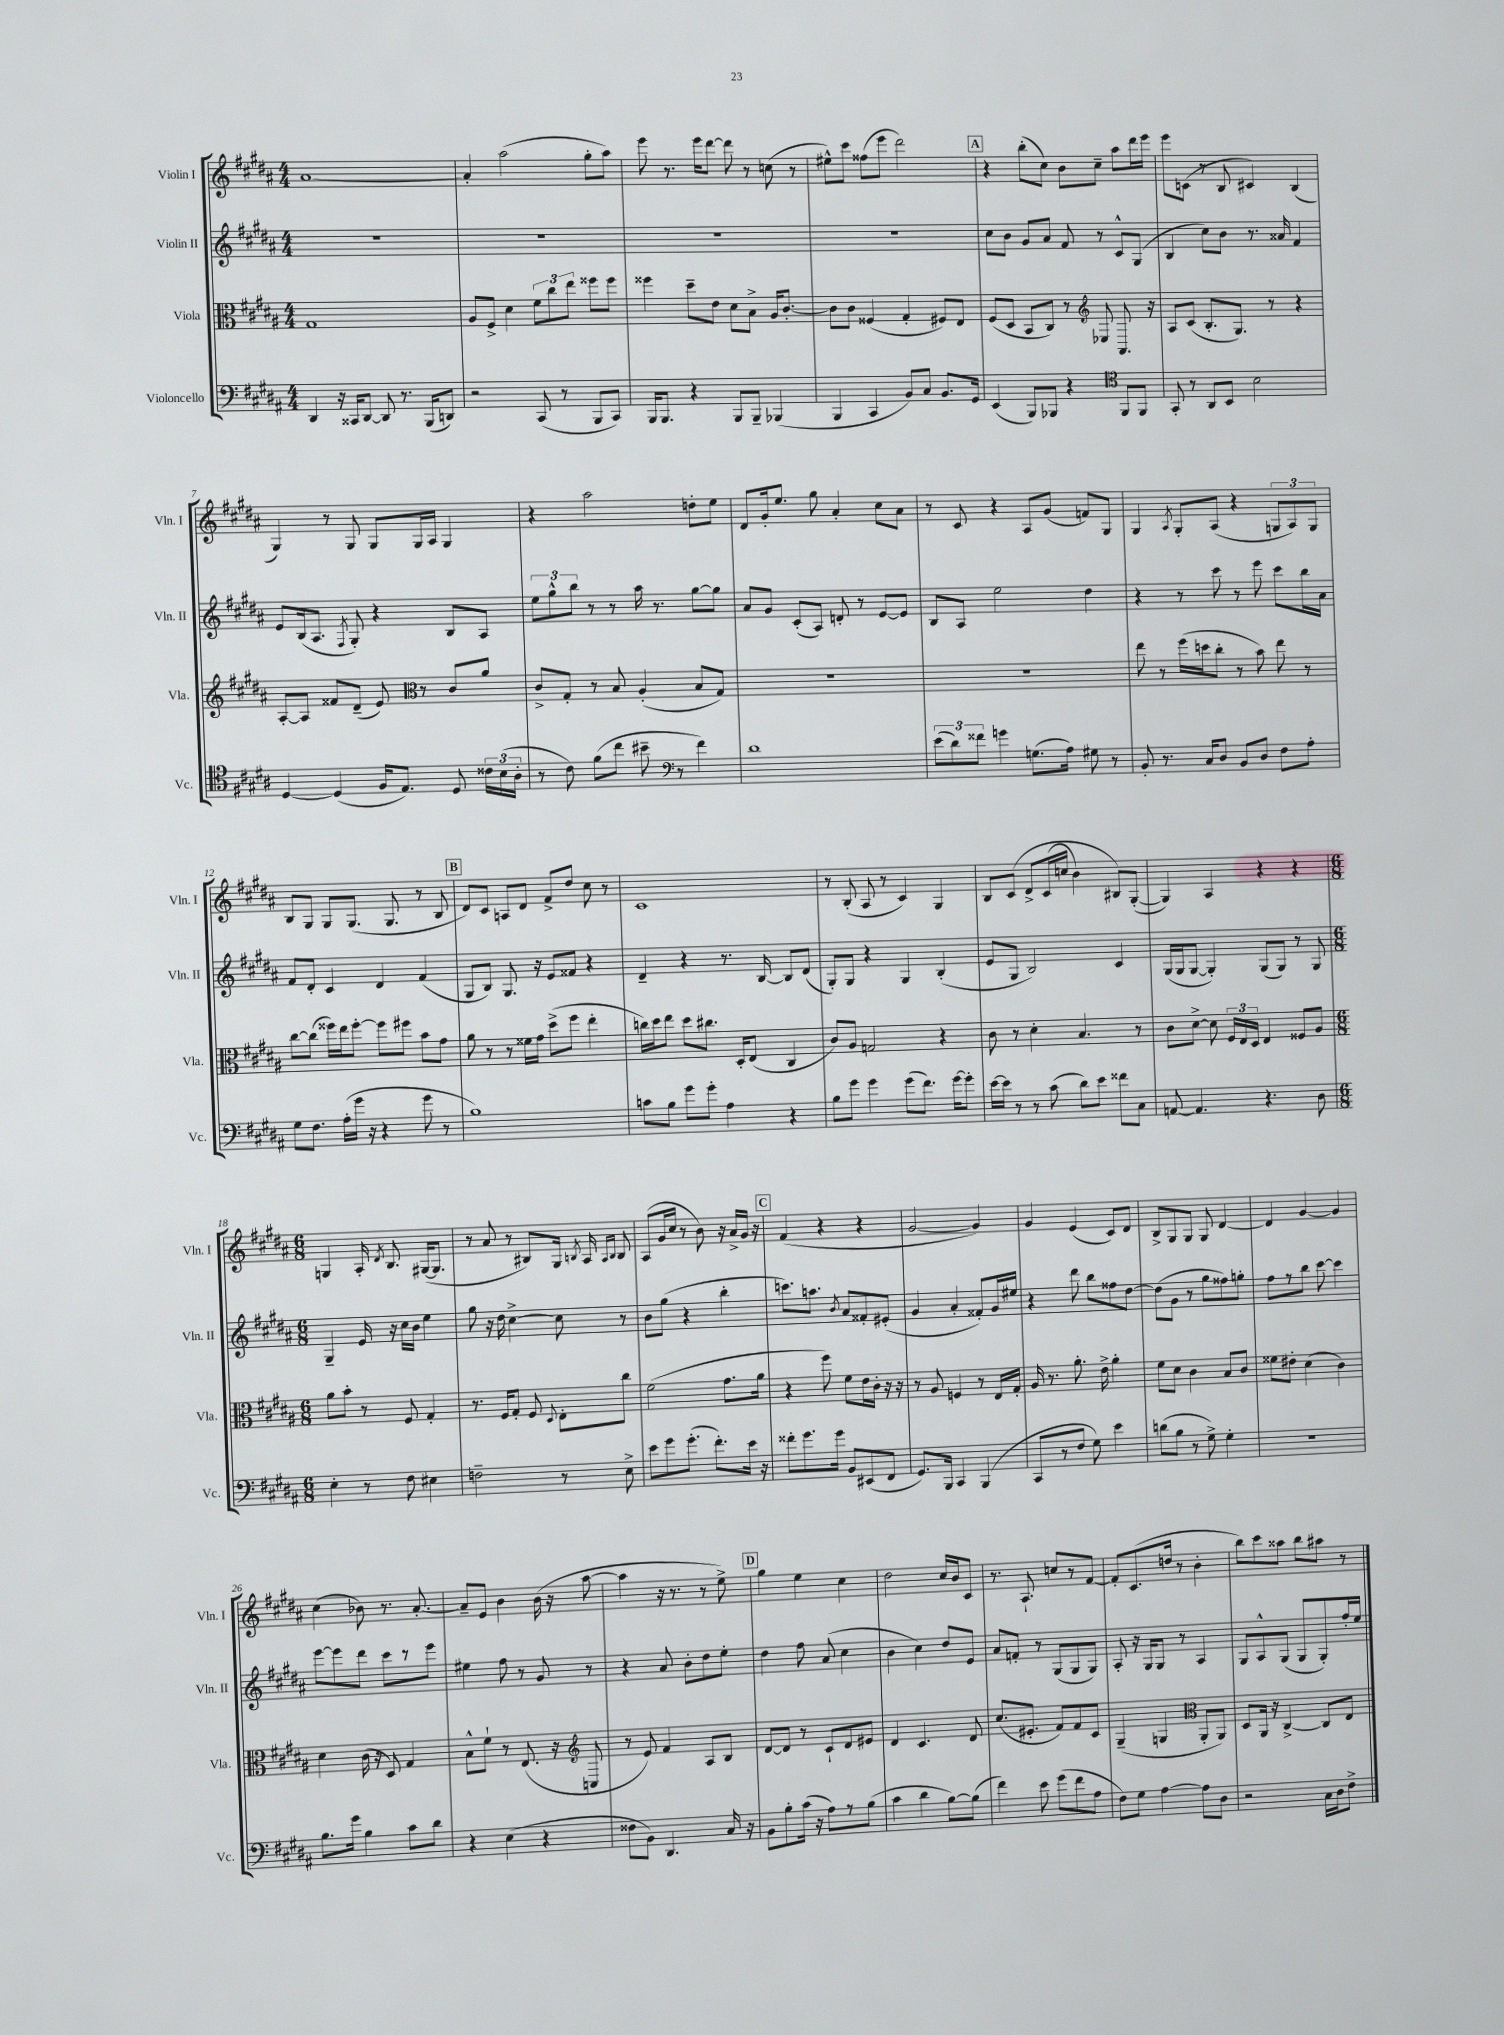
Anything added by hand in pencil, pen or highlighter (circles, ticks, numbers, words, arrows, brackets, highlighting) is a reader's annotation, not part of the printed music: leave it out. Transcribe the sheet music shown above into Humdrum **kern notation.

**kern	**kern	**kern	**kern
*part4	*part3	*part2	*part1
*staff4	*staff3	*staff2	*staff1
*I"Violoncello	*I"Viola	*I"Violin II	*I"Violin I
*I'Vc.	*I'Vla.	*I'Vln. II	*I'Vln. I
*clefF4	*clefC3	*clefG2	*clefG2
*k[f#c#g#d#a#]	*k[f#c#g#d#a#]	*k[f#c#g#d#a#]	*k[f#c#g#d#a#]
*M4/4	*M4/4	*M4/4	*M4/4
=1	=1	=1	=1
4DD#/	1G#	1r	[1a#
16r	.	.	.
16CC##X/KL	.	.	.
[8DD#/J	.	.	.
8DD#/]	.	.	.
8.r	.	.	.
(16BBB/KL	.	.	.
8DDn/J)	.	.	.
=2	=2	=2	=2
2r	8A#/L	1r	4a#'/]
.	8F#^/J	.	.
.	4d#\	.	(2aa#\
(8CC#/	12f#\L	.	.
.	12cc#\	.	.
8r	.	.	.
.	12ee\J	.	.
8BBB/L	8ff##X\L	.	8gg#'\L
8CC#/J)	8ff##\J	.	8aa#\J)
=3	=3	=3	=3
16BBB/KL	4ff##X\	1r	8eee\
8.BBB/J	.	.	.
.	.	.	8.r
4r	8dd#~\L	.	.
.	.	.	16eee\KL
.	8e\J	.	[8ddd#\J
8BBB/L	8d#\L	.	8ddd#\]
8BBB~/J	8B^\J	.	8r
(4BBB-X/	16A#/KL	.	(8ccn\
.	[8.c#'/J	.	.
.	.	.	8r
=4	=4	=4	=4
4BBB/	8c#\L]	1r	8ee#X^^\L)
.	8c#\J	.	8ccc#\J
4CC#/	(4F##X/	.	(8ff##X\L
.	.	.	8eee\J
8BB/L)	4G#'/	.	2ddd#\)
8C#/J	.	.	.
8.BB/L	8F#X/L)	.	.
.	8E/J	.	.
16GG#/Jk	.	.	.
!!LO:REH:place=s1:t=A
=5	=5	=5	=5
(4EE/	(8F#/L	8cc#\L	4r
.	8D#/J	8b\J	.
8BBB/L)	8BB/L	8g#/L	(8bb'\L
8BBB-X/J	8C#/J)	8a#/J	8cc#\J)
4r	8r	8f#/	8b\L
.	8E-X/	8r	8cc#~\J
*clefC4	*	*	*
8FF#/L	8.AA#/	8c#^^/L	8aa#\L
8FF#/J	.	(8G#/J	16ddd#\L
.	16r	.	16eee\JJ
=6	=6	=6	=6
*	*clefG2	*	*
8GG#'/	8A#/L	4B/	8eee\L
8r	(8c#/J	.	(8cn\J
8AA#/L	8.B'/L	8cc#\L)	8r
8BB/J	.	8b\J	8B/
.	8.G#/J)	.	.
2B\	.	8.r	4c#X/)
.	8r	.	.
.	.	16a##X/	.
.	4r	4f#/	(4B/
!!LO:LB:g=z
=7	=7	=7	=7
[4D#/	[8A#'/L	8e/L	4G#/)
.	8A#/J]	(16B/k	.
.	.	8.A#/J	.
(4D#/]	8f##X/L	.	8r
.	.	8qF#/	.
.	(8d#~/J	8G#'/)	8G#/
16F#/KL	8e/)	4r	8G#/L
8.E/J)	.	.	.
.	8r	.	16G#/L
.	.	.	16A#/JJ
8D#/	8c#/L	8B/L	4G#/
24c##X\LL	8a#/J	8A#/J	.
(24B\	.	.	.
24A#'\JJ	.	.	.
=8	=8	=8	=8
*	*clefC3	*	*
8r	8c#^/L	12ee\L	4r
.	.	12gg#^^\	.
8c#\)	8G#'/J	.	.
.	.	12bb\J	.
(8f#\L	8r	8r	2aa#\
8cc#\J	8B/	8r	.
8b#X~\	(4A#'/	16aa#\	.
.	.	8.r	.
8r	.	.	.
4f#\)	8B/L	[8gg#\L	8ddn'\L
.	8G#/J)	8gg#\J]	8ee\J
=9	=9	=9	=9
*clefF4	*	*	*
1d#	1r	8a#/L	8d#/L
.	.	8g#/J	16g#'/k
.	.	.	8.ee/J
.	.	(8c#'/L	.
.	.	8A#/J)	8gg#\
.	.	8dn'/	4a#'/
.	.	8r	.
.	.	[8e/L	8cc#\L
.	.	8e/J]	8a#\J
=10	=10	=10	=10
(12e\L	1r	8B/L	8r
12d#\)	.	.	.
.	.	8A#/J	8c#/
12f##X\J	.	.	.
4gn\	.	2ee\	4r
(8.Gn\L	.	.	8A#/L
.	.	.	(8g#/J
16A#\Jk)	.	.	.
8G#X\	.	4dd#\	8fn/L)
8r	.	.	8G#/J
=11	=11	=11	=11
8BB'/	8ee\	4r	4G#/
8.r	8r	.	.
.	.	.	8qA#/
.	(16ff#\LL	8r	8G#'/L
16C#/KL	16ddn\J	.	.
8D#/J	8cc#'\J	8ccc#\	(8A#/J
8BB/L	8r	8r	4r
8D#/J	8b\)	8eee\	.
8F#\L	8ee\	8ccc#\L	12Gn/L
.	.	.	12A#/)
8A#'\J	8r	16bb\L	.
.	.	.	12G/J
.	.	16a#\JJ	.
!!LO:LB:g=z
=12	=12	=12	=12
8G#\L	[8cc#\L	8f#/L	8B/L
8.F#\J	(8cc#\J]	8d#'/J	8G#/J
.	16ff##X\LL)	4c#/	8G#/L
(16A#'\LL	16ee\J	.	.
16g#\JJ	[8ff##'\J	.	(8.G#/J
16r	.	.	.
4r	8ff##\L]	4d#/	.
.	.	.	8.G#/
.	8ff#X\J	.	.
8g#\	8b\L	(4f#/	8r
8r	8g#\J	.	8B/
!!LO:REH:place=s1:t=B
=13	=13	=13	=13
1B)	8a#\	8G#/L	8d#/L)
.	8r	8B/J)	8c#/J
.	8r	8.G#/	8An/L
.	16f##X\LL	.	8d#/J
.	16g#\JJ	16r	.
.	(8dd#^\L	8e/L	8f#^/L
.	8ff#\J	8f##X/J	8dd#/J
.	4ee'\	4r	8cc#\
.	.	.	8r
=14	=14	=14	=14
8cn\L	16ccn\LL)	4d#~/	1c#
.	16dd#\J	.	.
8B\J	8ee\J	.	.
8g#\L	8dd#\L	4r	.
8g#'\J	8.cc#X\J	.	.
4A#\	.	8.r	.
.	16D#'/KL	.	.
.	(8E/J	.	.
.	.	[16B/	.
4r	4C#/	8B/L]	.
.	.	(8d#/J	.
=15	=15	=15	=15
8B\L	8c#/L)	8G#'/L)	8r
8g#\J	8A#/J	8G#/J	(8B'/
4g#\	2Gn/	4r	8A#/
.	.	.	8r
(8g#\L	.	4G#/	4c#/)
8.f#\J)	.	.	.
.	4r	(4B'/	4G#/
[16g#\KL	.	.	.
8g#'\J]	.	.	.
=16	=16	=16	=16
[16e\LL	8c#\	8e/L	8B/L
16e\JJ]	.	.	.
8r	8r	8G#/J	(8c#/J
8r	4d#'\	2B/)	8d#^/L
(8c#\	.	.	(16c#/L
.	.	.	16ccn/JJ
8d#\L)	4.B/	.	4b\)
8e\J	.	.	.
8f##X\L	.	4c#/	8B#X/L)
8C#\J	8r	.	([8G#'/J
=17	=17	=17	=17
[8AAn/	8c#\L	(16G#/LL	4G#/])
.	.	16G#/J	.
4.AA/]	[8d#^\J	[8G#/J	.
.	8d#\]	4G#'/])	4A#/
.	24F#/LL	.	.
.	24E/	.	.
.	24D#/JJ	.	.
4.r	4E/	(8G#/L	4r
.	.	8G#/J)	.
.	8F##X/L	8r	4r
8D#\	8A#/J	8G#/	.
!!LO:LB:g=z
=18	=18	=18	=18
*M6/8	*M6/8	*M6/8	*M6/8
4E'\	8a#\L	4G#~/	4Gn/
.	8b'\J	.	.
8r	8r	16e/	16A#'/
.	.	.	8qd#/
.	.	16r	8.B/
8F#\	8F#/	16cc#\LL	.
.	.	16b\JJ	.
4E#X\	4G#'/	4ee\	([16G#X/KL
.	.	.	8.G#/J]
=19	=19	=19	=19
2Fn~\	8.r	8gg#\	8r
.	.	16r	8a#/
.	16F#/KL	16dd#\	.
.	8G#'/J	[4cc#^\	8r
.	8F#/	.	8B#X/L)
.	8qqD#/	.	.
8r	8E'\L	8cc#\]	16G#/Jk
.	.	.	8qBn/
.	.	.	16A#/
.	.	.	16qqA#/LL
.	.	.	16qqB/JJ
8E^\	8cc#\J	8r	8B/
=20	=20	=20	=20
8e\L	(2f#\	8b\L	(8A#/L
8g#\	.	(8gg#\J	16g#/L
.	.	.	16cc#/JJ
(8.g#'\J	.	4r	8r
.	.	.	8b\)
8.f#'\L)	.	.	.
.	8.g#\L	4bb'\	16r
.	.	.	16a#^/LL
16e\Jk	.	.	16g#/JJ
16r	16a#\Jk	.	16r
!!LO:REH:place=s1:t=C
=21	=21	=21	=21
8f##X'\L	4r	8.cccn\L)	(4f#/
8.g#\	.	.	.
.	.	8.aan\J	.
.	8ff#\)	.	4r
16g#\Jk	.	.	.
.	.	8qb/	.
8BB/L	8f#\L	8a#/L	.
(8EE#X/	16e\L	8f##X'/	4r
.	16c#'\JJ	.	.
8FF#/J	16r	(8e#X'/J	.
.	16r	.	.
=22	=22	=22	=22
8.GG#/L)	8r	4g#/	[2g#/
.	8A#/	.	.
16BBB/Jk	.	.	.
4CC#/	4Fn/	4a#'/	.
(4BBB/	8r	8f##X'/L)	4g#/])
.	16E/LL	16g#/L	.
.	16G#'/JJ	16ee#X/JJ	.
=23	=23	=23	=23
8CC#/L	16A#/	4r	4g#/
.	8.r	.	.
8r	.	.	.
8F#/J	8.a#'\	8ddd#\	(4e/
8G#\)	.	8bb\L	.
.	16e^\	.	.
4e\	4a#'\	8ff##X\	8c#/L)
.	.	[8dd#\J	8d#/J
=24	=24	=24	=24
(8dn\L	8f#\L	(8dd#\L]	8B^/L
8B\J	8d#\J	8g#\J	8G#/
8r	4c#\	8r	8G#/J
8G#^\)	.	8gg#\L	8G#/
4G#'\	8B/L	8ff##X\)	[4d#/
.	8c#/J	8ggn'\J	.
=25	=25	=25	=25
2.r	8f##X\L	8ff#\L	4d#/]
.	8e#X'\J	8r	.
.	(4d#\	8bb\J	[4g#/
.	.	[8ccc#\	.
.	4c#\)	4ccc#\]	4g#/]
!!LO:LB:g=z
=26	=26	=26	=26
8.B\L	4d#\	[8eee\L	(4cc#\
.	.	8eee\]	.
16g#\Jk	.	.	.
4B\	(16c#\	8ddd#\J	8b-X\)
.	16r	.	.
.	8D#/)	8ccc#\L	8.r
8c#\L	4G#/	8r	.
.	.	.	[8.a#'/
8d#\J	.	8eee\J	.
=27	=27	=27	=27
4r	8B^^\L	4ee#X\	8a#~/L]
.	8f#`\J	.	8e/J
(4E\	8r	8ff#\	4b\
.	(8.E/	8r	.
4r	.	8g#/	(16b\
.	16r	.	16r
.	8Cn/	8r	[8aa#\
=28	=28	=28	=28
*	*clefG2	*	*
8F##X\L	8r	4r	4aa#\]
8BB\J)	8e/)	.	.
4.DD#/	4f#/	8a#/	16r
.	.	.	8.r
.	.	8b'\L	.
.	8A#/L	8dd#\	8r
16C#/	8B/J	8ee'\J	8ee^\)
16r	.	.	.
!!LO:REH:place=s1:t=D
=29	=29	=29	=29
8BB\L	[8d#/L	4dd#\	4gg#\
8B'\	8d#/J]	.	.
(16c#\Jk	8r	8ff#\	4ee\
16r	.	.	.
8A#\L)	8c#`/L	(8a#/	.
8r	8d#/	4cc#\	4cc#\
(8B\J	8e#X/J	.	.
=30	=30	=30	=30
4c#\	4d#/	4b\	2dd#\
4d#\	4.c#/	4cc#\)	.
[8B\L)	.	8dd#/L	16cc#/LL
.	.	.	16b/J
(8B\J]	8d#/	8e/J	8c#/J
=31	=31	=31	=31
4f#\)	(8.cc#/L	8a#/L	8.r
.	.	8fn'/J	.
.	8.e#X'/J	.	8.A#`/
8e\	.	8r	.
(8g#\L	8f#/L)	(8G#/L	8ccn/L
8f#\	8f#/	8G#/	8r
8A#\J	8c#/J	8G#/J)	[8f#/J
=32	=32	=32	=32
8F#\L)	(4G#~/	8A#'/	8f#'/L]
8G#\J	.	16r	(8.c#/
.	.	16G#/KL	.
[4A#\	4Gn/	8G#/J	.
.	.	.	16ddn/Jk
.	.	8r	8r
*	*clefC3	*	*
8A#\L]	8AA#'/L	4A#/	4b'\
8D#\J	8AA#/J)	.	.
=33	=33	=33	=33
2r	8D#/L	8G#/L	8bb\L)
.	16AA#/Jk	8A#^^/	8ccc#\
.	16r	.	.
.	[4C#^/	(8G#/J	8aa##X\J
.	.	8G#/L	8bb\L
16C#\LL	8C#/L]	8G#'/)	8aa#X\J
16D#\J	.	.	.
8F#^\J	8E/J	16ff#'/L	8r
.	.	16ee/JJ	.
==	==	==	==
*-	*-	*-	*-
